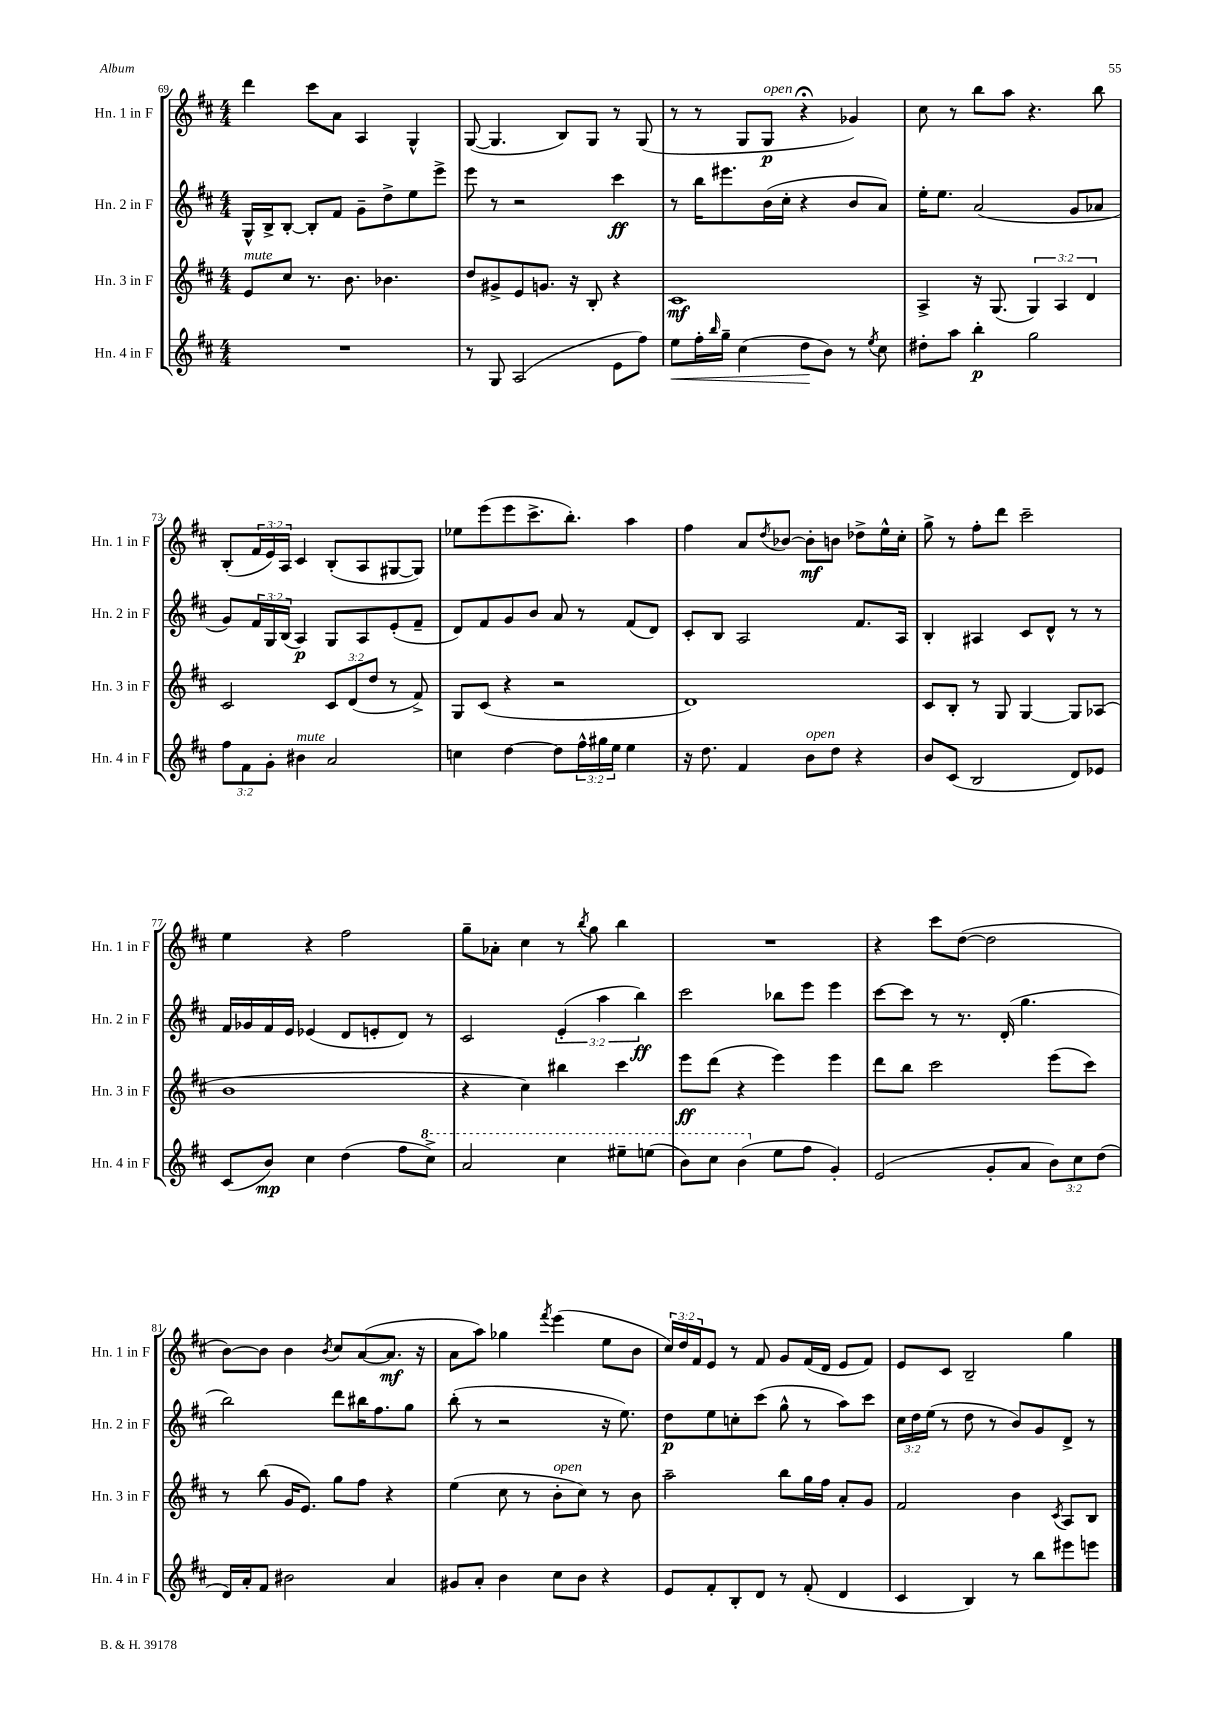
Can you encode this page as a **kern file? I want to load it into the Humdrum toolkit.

**kern	**kern	**kern	**kern
*staff4	*staff3	*staff2	*staff1
*clefG2	*clefG2	*clefG2	*clefG2
*k[f#c#]	*k[f#c#]	*k[f#c#]	*k[f#c#]
*M4/4	*M4/4	*M4/4	*M4/4
1r	8e	16G^^	4ddd
.	.	16B^	.
.	8cc#	[8B'	.
.	8.r	8B']	8ccc#
.	.	8f#	8a
.	8.b	.	.
.	.	8g~	4A
.	4.b-	8dd^	.
.	.	8ee	4G^^
.	.	8eee^	.
=	=	=	=
8r	8dd	8eee	([8G
8G	8g#^	8r	4.G]
(2A	8e	2r	.
.	8.g	.	.
.	.	.	8B)
.	16r	.	.
.	8B'	.	8G
8e	4r	4ccc#	8r
8ff#)	.	.	(8G
=	=	=	=
8ee	1c#	8r	8r
16ff#'	.	16bb	8r
16qqbb	.	.	.
16gg~	.	8.eee#	.
(4cc#	.	.	8G
.	.	(16b	8G
.	.	16cc#'	.
8dd	.	4r	4r;
8b)	.	.	.
8r	.	8b	4g-)
8qee	.	.	.
8cc#	.	8a)	.
=	=	=	=
8dd#'	4A^	16ee'	8cc#
.	.	8.ee	.
8aa	.	.	8r
4bb'	16r	(2a	8bb
.	(8.G	.	.
.	.	.	8aa
2gg	6G)	.	4.r
.	6A	.	.
.	.	8g	.
.	6d	.	.
.	.	8a-	8bb
=	=	=	=
12ff#	2c#	8g)	(8B'
12f#	.	.	.
.	.	24f#	24f#
12g'	.	24G	24e)
.	.	(24B	24A
4b#	.	4A)	4c#
2a	12c#	8G	(8B'
.	(12d	.	.
.	.	8A	8A
.	12dd	.	.
.	8r	(8e'	[8G#
.	8f#^)	8f#~	8G#])
=	=	=	=
4cc	8G	8d)	8ee-
.	(8c#	8f#	(8eee
[4dd	4r	8g	8eee
.	.	8b	8.ccc#^
8dd]	2r	8a	.
.	.	.	8.bb')
24ff#^^	.	8r	.
24gg#	.	.	.
24ee	.	.	.
4ee	.	(8f#	4aa
.	.	8d)	.
=	=	=	=
16r	1d)	8c#'	4ff#
8.dd	.	.	.
.	.	8B	.
4f#	.	2A	8a
.	.	.	8qdd
.	.	.	[8b-
8b	.	.	8b-']
8dd	.	.	8b
4r	.	8.f#	8dd-^
.	.	.	16ee^^
.	.	16A	16cc#'
=	=	=	=
8b	8c#	4B'	8gg^
(8c#	8B'	.	8r
2B	8r	4A#	8ff#'
.	8G	.	8ddd
.	[4G	8c#	2ccc#~
.	.	8d^^	.
8d)	8G]	8r	.
8e-	(8A-	8r	.
=	=	=	=
(8c#	1b	16f#	4ee
.	.	16g-	.
8b)	.	16f#	.
.	.	16e	.
4cc#	.	(4e-	4r
(4dd	.	8d	2ff#
.	.	8e'	.
8ff#	.	8d)	.
8ccc#^)	.	8r	.
=	=	=	=
2aa	4r	2c#	8gg~
.	.	.	8a-'
.	4cc#)	.	4cc#
4ccc#	4bb#	(6e'	8r
.	.	.	8qbb
.	.	.	8gg
.	.	6aa	.
8eee#~	4ccc#	.	4bb
.	.	6bb)	.
(8eee	.	.	.
=	=	=	=
8bb)	8eee	2ccc#	1r
8ccc#	(8ddd	.	.
(4bb	4r	.	.
8ee	4eee)	8bb-	.
8ff#	.	8eee	.
4g')	4eee	4eee	.
=	=	=	=
(2e	8ddd	[8ccc#	4r
.	8bb	8ccc#]	.
.	2ccc#	8r	8ccc#
.	.	8.r	([8dd
8g'	.	.	2dd]
.	.	(16d'	.
8a	.	4.gg	.
12b)	(8eee	.	.
12cc#	.	.	.
.	8ccc#)	.	.
(12dd	.	.	.
=	=	=	=
16d)	8r	2bb)	[8b)
16a'	.	.	.
8f#	(8bb	.	8b]
2b#	16g	.	4b
.	8.e)	.	.
.	.	.	8qb
.	8gg	8ddd	8cc#
.	8ff#	16bb#	([8a
.	.	8.ff#	.
4a	4r	.	8.a]
.	.	8gg	.
.	.	.	16r
=	=	=	=
8g#	(4ee	(8bb'	8a
8a'	.	8r	8aa)
4b	8cc#	2r	4gg-
.	8r	.	.
.	.	.	8qfff#
8cc#	8b'	.	(4eee
8b	8cc#)	.	.
4r	8r	16r	8ee
.	.	8.ee)	.
.	8b	.	8b
=	=	=	=
8e	2aa~	8dd	24cc#)
.	.	.	24dd
.	.	.	24f#
8f#'	.	8ee	8e
8B'	.	8cc'	8r
8d	.	(8ccc#	8f#
8r	8bb	8gg^^	8g
(8f#'	16gg	8r	(16f#
.	16ff#	.	16d
4d	8a'	8aa)	8e
.	8g	8ccc#	8f#)
=	=	=	=
4c#	2f#	24cc#	8e
.	.	24dd	.
.	.	(24ee	.
.	.	8r	8c#
4B)	.	8dd	2B~
.	.	8r	.
8r	4b	8b)	.
8bb	.	8g	.
.	8qc#	.	.
8eee#	8A	8d^	4gg
8eee	8B	8r	.
==	==	==	==
*-	*-	*-	*-
